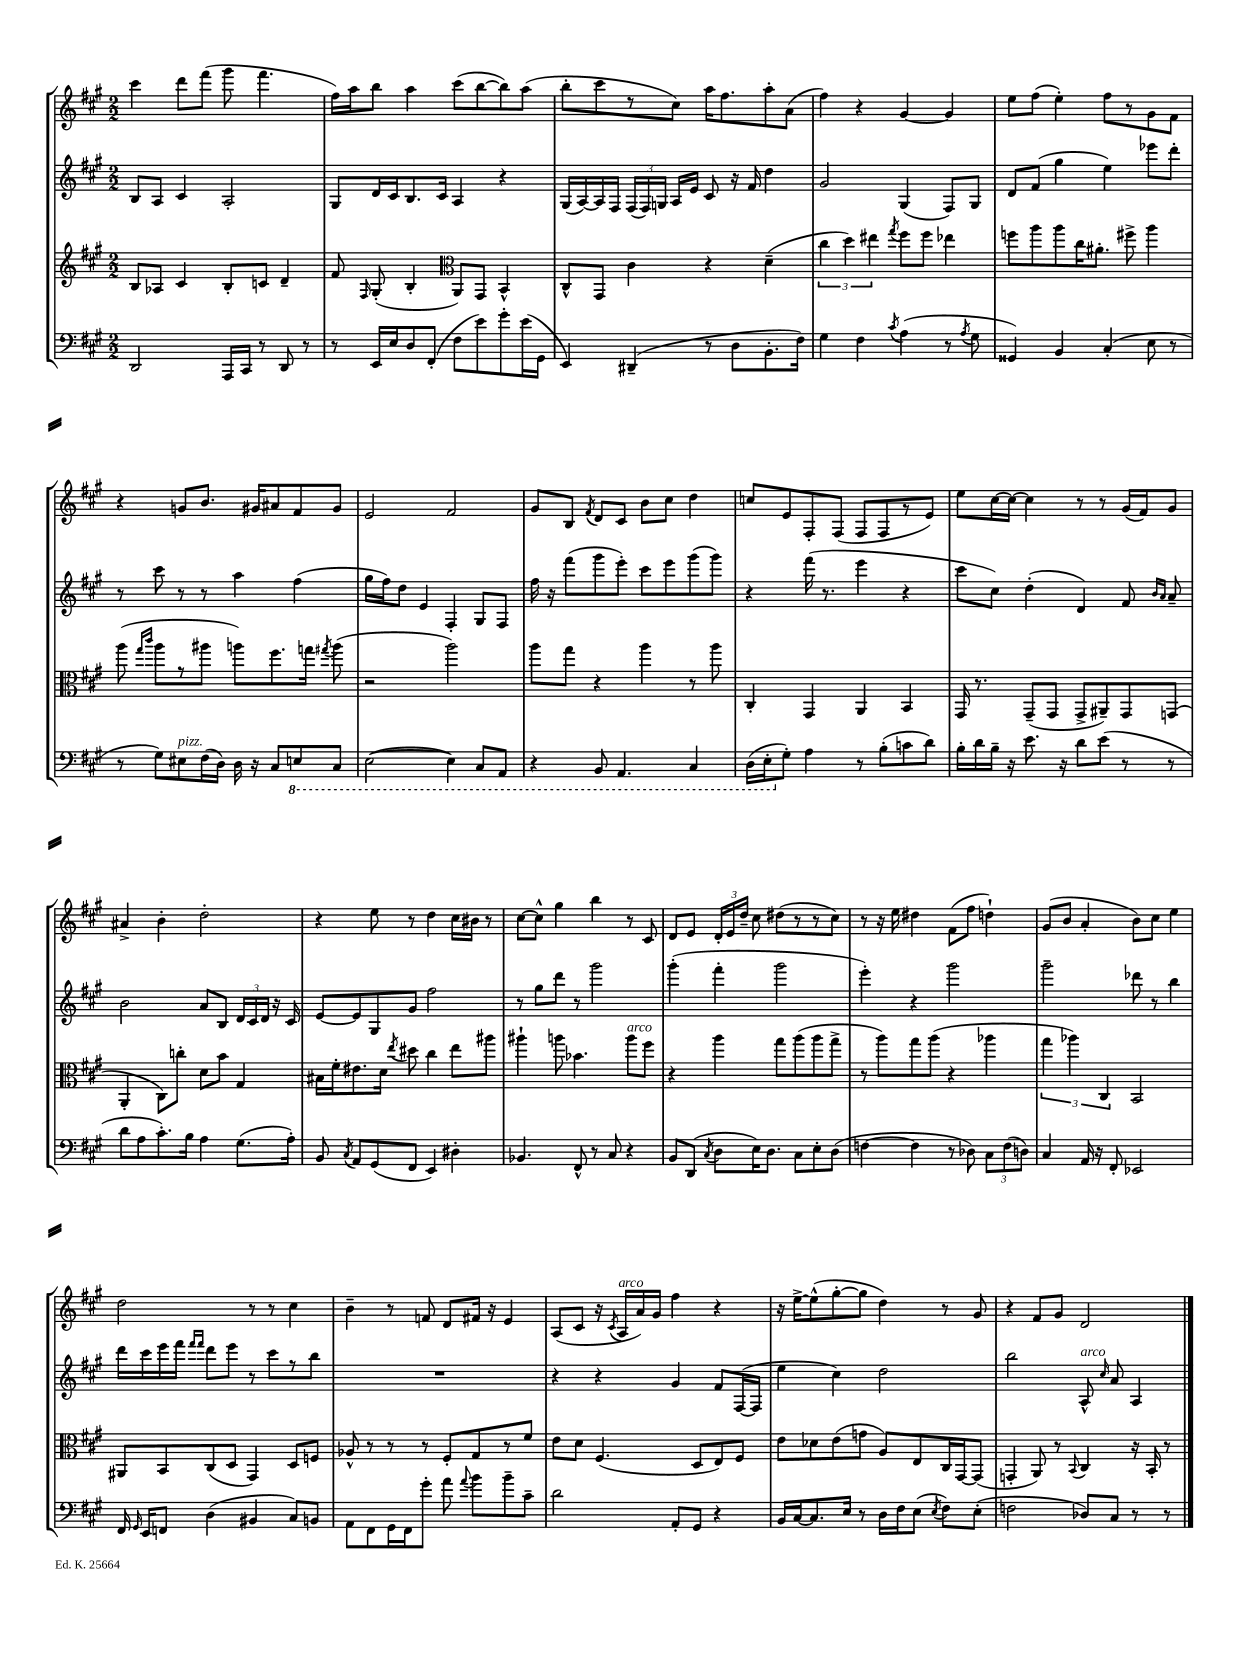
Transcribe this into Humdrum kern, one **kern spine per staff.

**kern	**kern	**kern	**kern
*part4	*part3	*part2	*part1
*staff4	*staff3	*staff2	*staff1
*clefF4	*clefG2	*clefG2	*clefG2
*k[f#c#g#]	*k[f#c#g#]	*k[f#c#g#]	*k[f#c#g#]
*M2/2	*M2/2	*M2/2	*M2/2
=87	=87	=87	=87
2DD/	8B/L	8B/L	4ccc#\
.	8A-X/J	8A/J	.
.	4c#/	4c#/	8ddd\L
.	.	.	(8fff#\J
16AAA/LL	8B'/L	2A'/	8ggg#\
16CC#/JJ	.	.	.
8r	8cn/J	.	4.fff#\
8DD/	4d~/	.	.
8r	.	.	.
=88	=88	=88	=88
8r	8f#/	8G#/L	16ff#\LL)
.	.	.	16aa\J
.	16qqF#/	.	.
16EE/LL	(8G#'/	16d/L	8bb\J
16E/J	.	16c#/J	.
8D/	4B'/	8.B/	4aa\
(8FF#'/J	.	.	.
.	.	16c#/Jk	.
*	*clefC3	*	*
8F#\L	8AA/L)	4A/	(8ccc#\L
8e\)	8GG#/J	.	[8bb\
8g#'\	4BB^^/	4r	8bb\])
(16e\L	.	.	(8aa\J
16GG#\JJ	.	.	.
=89	=89	=89	=89
4EE/)	8C#^^/L	(16G#/LL	8bb'\L
.	.	[16A/)	.
.	8GG#/J	16A/]	8ccc#\
.	.	16F#/JJ	.
(4DD#X~/	4c#\	(24F#/LL	8r
.	.	24F#/)	.
.	.	24Gn/JJ	.
.	.	16A/LL	8cc#\J)
.	.	16e/JJ	.
8r	4r	8c#/	16aa\KL
.	.	.	8.ff#\
8D\L	.	16r	.
.	.	16f#/	.
8.BB'\	(4d~\	4dd\	8aa'\
.	.	.	(8a\J
16F#\Jk)	.	.	.
=90	=90	=90	=90
4G#\	6cc#\	2g#/	4ff#\)
.	6dd\)	.	.
4F#\	.	.	4r
.	6ee#X\	.	.
8qc#/	8qgg#/	.	.
(4A\	8ff#\L	(4G#/	[4g#/
.	8ff#\J	.	.
8r	4ee-X\	8F#/L)	4g#/]
8qA/	.	.	.
8G#\	.	8G#/J	.
=91	=91	=91	=91
4GG##X/)	8ffn\L	8d/L	8ee\L
.	8aa\	(8f#/J	(8ff#\J
4BB/	8aa\	4gg#\	4ee'\)
.	16cc#\K	.	.
.	8.a#X'\J	.	.
(4C#'/	.	4ee\)	8ff#\L
.	8ff#X^\	.	8r
8E\	4aa\	8eee-X\L	8g#\
8r	.	8ddd'\J	8f#\J
!!LO:LB:g=z
=92	=92	=92	=92
8r	(8aa\	8r	4r
.	16qqgg#/LL	.	.
.	16qqccc#/JJ	.	.
8G#\L)	8aa\L	8ccc#\	.
!LO:TX:a:i:t=pizz.	!	!	!
8E#X\	8r	8r	8gn/L
(16F#\L	8aa#X\J	8r	8.b/J
16D\JJ)	.	.	.
16D\	8aan\L)	4aa\	.
16r	.	.	16g#X/KL
8C#/L	8.ff#\	.	8a#X/
*8ba	*	*	*
8EEn/	.	(4ff#\	8f#/
.	16ggn\Jk	.	.
.	8qgg#X/	.	.
8CC#/J	(8aa\	.	8g#/J
=93	=93	=93	=93
([2EE\	2r	16gg#\LL	2e/
.	.	16ff#\J)	.
.	.	8dd\J	.
.	.	4e/	.
4EE\])	2aa\)	4F#'/	2f#/
8CC#/L	.	8G#/L	.
8AAA/J	.	8F#/J	.
=94	=94	=94	=94
4r	8aa\L	16ff#\	8g#/L
.	.	16r	.
.	8gg#\J	(8fff#\L	8B/J
.	.	.	8qf#/
8BBB/	4r	8ggg#\	8d/L
4.AAA/	.	8eee'\J)	8c#/J
.	4aa\	8ccc#\L	8b\L
.	.	8eee\	8cc#\J
4CC#/	8r	(8ggg#\	4dd\
.	8aa\	8ggg#\J)	.
=95	=95	=95	=95
(16DD\LL	4C#'/	4r	8ccn/L
16EE'\J	.	.	.
*X8ba	*	*	*
8G#'\J)	.	.	8e/
4A\	4GG#/	(16fff#\	8F#'/
.	.	8.r	.
.	.	.	(8F#/J
8r	4AA/	4eee\	8F#/L
(8B'\L	.	.	8F#/
8cn\	4BB/	4r	8r
8d\J)	.	.	8e/J)
=96	=96	=96	=96
16B'\LL	16GG#/	8ccc#\L	8ee\L
16d\	8.r	.	.
16B~\JJ	.	8cc#\J)	[16cc#\L
16r	.	.	16cc#\JJ_
8.e\	(8GG#~/L	(4dd'\	4cc#\]
.	8GG#/J	.	.
16r	.	.	.
8d\L	8GG#^/L	4d/)	8r
(8e\J	8AA#X~/)	.	8r
8r	8GG#/	8f#/	(16g#/LL
.	.	.	16f#/J)
.	.	16qqb/LL	.
.	.	16qqa/JJ	.
8r	(8GGn/J	8a~/	8g#/J
!!LO:LB:g=z
=97	=97	=97	=97
8d\L	4AA'/	2b\	4a#X^/
8A\	.	.	.
8.c#'\)	8C#\L)	.	4b'\
.	8ccn'\J	.	.
16B\Jk	.	.	.
4A\	8d\L	8a/L	2dd'\
.	8b\J	8B/J	.
(8.G#\L	4G#/	24d/LL	.
.	.	24c#/	.
.	.	24d/JJ	.
.	.	16r	.
16A'\Jk)	.	16c#/	.
=98	=98	=98	=98
8BB/	16B#X\LL	[8e/L	4r
.	16f#'\J	.	.
8qC#/	.	.	.
8AA/L	8.e#X\	8e/]	.
(8GG#/	.	8G#/	8ee\
.	16d\Jk	.	.
.	8qee/	.	.
8FF#/J	8dd#X\	8g#/J	8r
4EE/)	4cc#\	2ff#\	4dd\
4D#X'\	8ee\L	.	16cc#\LL
.	.	.	16b#X\JJ
.	8aa#X\J	.	8r
=99	=99	=99	=99
4.BB-X/	4aa#X`\	8r	[8cc#\L
.	.	8gg#\L	8cc#^^\J]
.	8aan\	8ddd\J	4gg#\
8FF#^^/	4.b-X\	8r	.
8r	.	2ggg#\	4bb\
8C#/	.	.	.
!	!LO:TX:a:i:t=arco	!	!
4r	8aa\L	.	8r
.	8ff#\J	.	8c#/
=100	=100	=100	=100
8BB/L	4r	(4ggg#'\	8d/L
(8DD/J	.	.	8e/J
8qC#/	.	.	.
8D\L	4aa\	4fff#'\	24d'/LL
.	.	.	24e/
.	.	.	24dd~/JJ
16E\K)	.	.	8cc#\
8.D\J	.	.	.
.	8gg#\L	2ggg#\	(8dd#X\L
8C#\L	(8aa\	.	8r
8E'\	8aa\	.	8r
(8D\J	8gg#^\J	.	8cc#\J)
=101	=101	=101	=101
[4Fn\	8r	4eee'\)	8r
.	8aa\L)	.	16r
.	.	.	16ee\
4F\]	8gg#\	4r	4dd#X\
.	(8aa\J	.	.
8r	4r	2ggg#\	(8f#\L
8D-X\)	.	.	8ff#\J
12C#\L	4aa-X\	.	4ddn`\)
(12F\	.	.	.
12Dn\J)	.	.	.
=102	=102	=102	=102
4C#/	6gg#\	2ggg#~\	(8g#/L
.	.	.	8b/J
.	6aa-X\)	.	.
16AA/	.	.	4a'/
16r	.	.	.
.	6C#/	.	.
8FF#'/	.	.	.
2EE-X/	2BB/	8ddd-X\	8b\L)
.	.	8r	8cc#\J
.	.	4bb\	4ee\
!!LO:LB:g=z
=103	=103	=103	=103
16FF#/	8AA#X/L	16ddd\LL	2dd\
16qqGG#/	.	.	.
16EE/KL	.	16ccc#\	.
8FFn/J	8BB/	16eee\	.
.	.	16fff#\JJ	.
.	.	16qqfff#/LL	.
.	.	16qqfff#/JJ	.
(4D\	(8C#/	8ddd\L	.
.	8D/J	8eee\J	.
4BB#X/	4GG#/)	8r	8r
.	.	8ccc#\L	8r
8C#/L)	8D/L	8r	4cc#\
8BBn/J	8Fn/J	8bb\J	.
=104	=104	=104	=104
8AA\L	8A-X^^/	1r	4b~\
8FF#\	8r	.	.
16GG#\L	8r	.	8r
16FF#\J	.	.	.
8g#'\J	8r	.	8fn/
8a\	8F#'/L	.	8d/L
8qqa/	.	.	.
8b\L	8G#/	.	16f#X/Jk
.	.	.	16r
8b~\	8r	.	4e/
8c#~\J	8f#/J	.	.
=105	=105	=105	=105
2d\	8e\L	4r	(8A/L
.	8d\J	.	8c#/J
.	(4.F#/	4r	16r
.	.	.	8qc#/
!	!	!	!LO:TX:a:i:t=arco
.	.	.	16A/LL
.	.	.	16a/)
.	.	.	16g#/JJ
8AA'/L	.	4g#/	4ff#\
8GG#/J	8D/L	.	.
4r	8E/)	8f#/L	4r
.	8F#/J	([16F#/L	.
.	.	16F#/JJ]	.
=106	=106	=106	=106
16BB/LL	8e\L	4ee\	16r
[16C#/J	.	.	[16ee^\KL
8.C#/]	8d-X\	.	(8ee^^\]
.	(8e\	4cc#\)	[8gg#'\
16E/Jk	.	.	.
8r	8gn\J	.	8gg#\J]
16D\LL	8A/L)	2dd\	4dd\)
16F#\J	.	.	.
(8E\J	8E/	.	.
8qE/	.	.	.
8F#\L)	16C#/L	.	8r
.	[16GG#/J	.	.
(8E'\J	(8GG#/J]	.	8g#/
=107	=107	=107	=107
2Fn\	4GGn'/	2bb\	4r
.	8AA/)	.	8f#/L
.	8r	.	8g#/J
.	8qqBB/	.	.
!	!	!LO:TX:a:i:t=arco	!
8D-X/L)	4C#/	8A^^/	2d/
.	.	16qqcc#/	.
8C#/J	.	8a/	.
8r	16r	4A/	.
.	16BB'/	.	.
8r	8r	.	.
==	==	==	==
*-	*-	*-	*-
